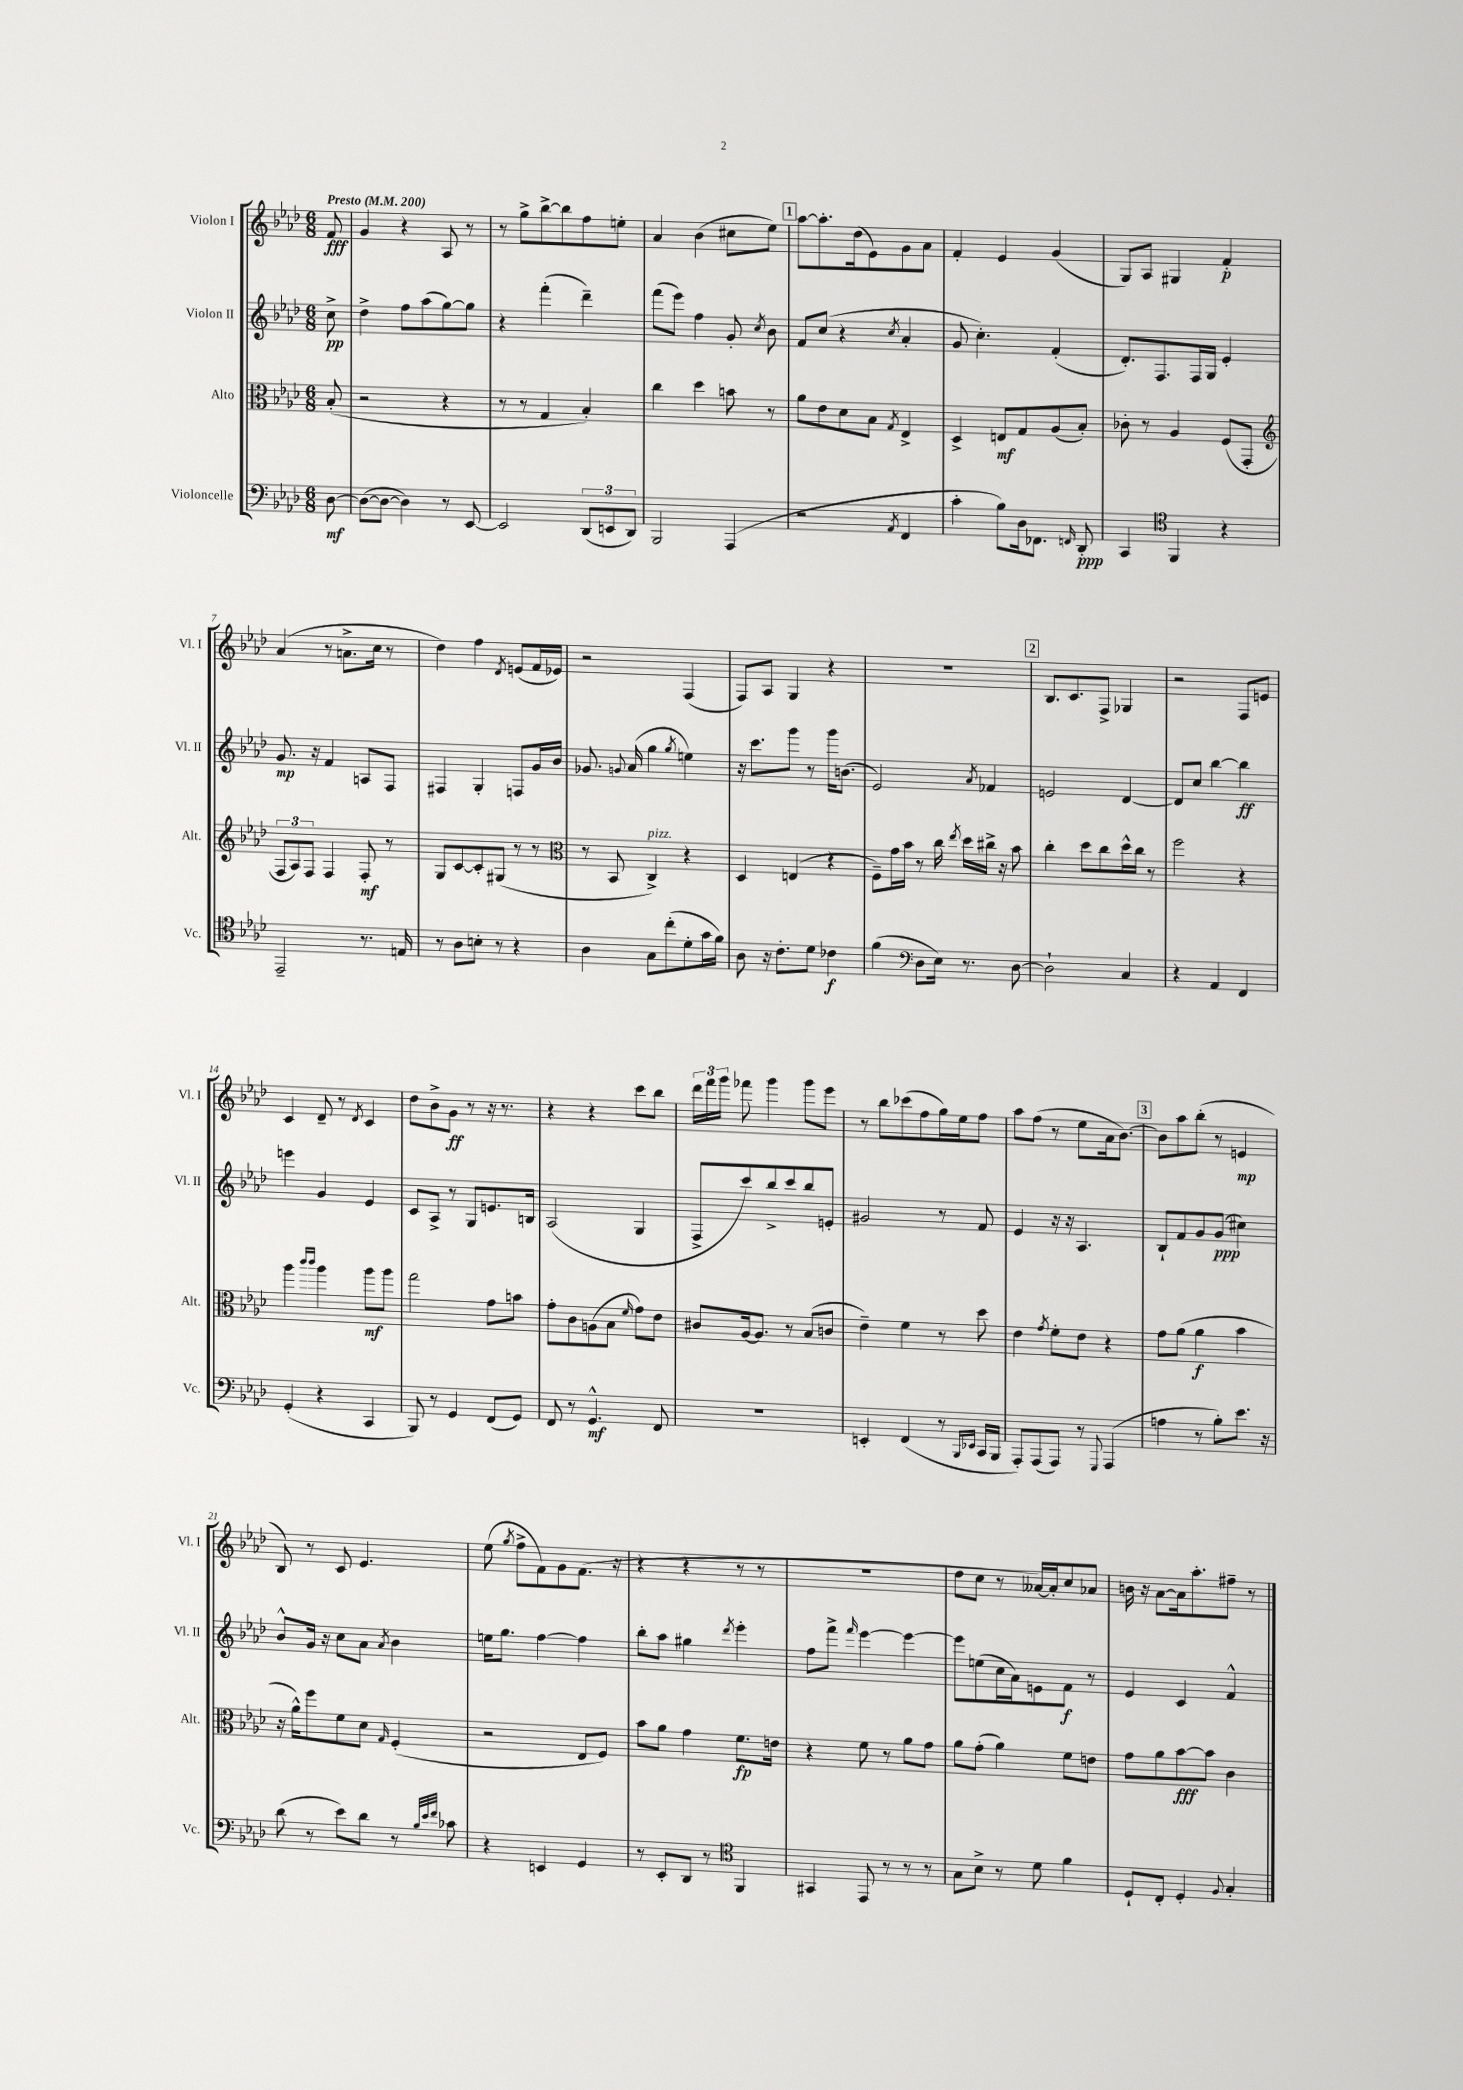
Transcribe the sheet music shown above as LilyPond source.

<<
\new StaffGroup <<
\new Staff = "s0" \with { instrumentName = "Violon I" shortInstrumentName = "Vl. I" } {
    \clef treble \key aes \major \numericTimeSignature \time 6/8 \partial 8 \tempo "Presto" 4 = 200
    \autoBeamOff f'8\fff |
    g'4 r4 aes8 r8 |
    r8 g''8[-> bes''8~-> bes''8 f''8 e''8]-. |
    aes'4 bes'4( cis''8[ ees''8]) |
    \mark \markup { \box "1" } aes''8[~ aes''8.-. des''16( ees'8) g'8 aes'8] |
    f'4-. ees'4 g'4( |
    g8[) aes8] gis4 f'4-.\p |
    aes'4( r8 a'8.[-> c''16] r8 |
    des''4) f''4 \acciaccatura { des'8 } e'8[( f'16 ees'16]) |
    r2 f4( |
    f8[) aes8] g4 r4 |
    R2. |
    \mark \markup { \box "2" } bes8.[ c'8. f8]-> ges4 |
    r2 f8[ e'8] |
    c'4 des'8-- r8 \acciaccatura { des'8 } c'4 |
    des''8[ bes'8-> g'8]\ff r8 r16 r8. |
    r4 r4 c'''8[ bes''8] |
    \tuplet 3/2 { des'''16[ f'''16 g'''16] } fes'''8 g'''4 g'''8[ ees'''8] |
    r8 bes''8[ ces'''8( f''8 g''16) ees''16 f''8] |
    aes''8[ f''8]( r8 ees''8[ aes'16 bes'8.]~) |
    \mark \markup { \box "3" } bes'8[ aes''8 bes''8]-.( r8 e'4\mp |
    bes8) r8 c'8 ees'4. |
    ees''8( \acciaccatura { g''8 } f''8[-> f'8) g'8 f'8.]( r16 |
    r4 r4 r8 r8 |
    R2. |
    des''8[ c''8] r8 aeses'16[~) aeses'16-. c''8 aes'8] |
    b'16 r16 aes'8[~ aes'16 aes''8.-. fis''8]-- r8 \bar "|." |
}
\new Staff = "s1" \with { instrumentName = "Violon II" shortInstrumentName = "Vl. II" } {
    \clef treble \key aes \major \numericTimeSignature \time 6/8 \partial 8
    \autoBeamOff c''8->\pp |
    des''4-> f''8[ aes''8( g''8~) g''8] |
    r4 f'''4-.( des'''4--) |
    f'''8[( ees'''8]) f''4 g'8-. \acciaccatura { c''8 } bes'8 |
    \mark \markup { \box "1" } f'8[ c''8]( r4 \acciaccatura { c''8 } aes'4-. |
    g'8 c''4.-.) f'4-.( |
    des'8.[-.) f8. f16 g16] ees'4-. |
    g'8.\mp r16 f'4 a8[ f8] |
    fis4 g4-. f8[ g'16 bes'16] |
    ges'8. \appoggiatura { g'8 } aes'16( g''4 \acciaccatura { g''8 } e''4) |
    r16 c'''8.[ g'''8] r8 g'''16[ b'8.]( |
    ees'2) \acciaccatura { aes'8 } fes'4 |
    \mark \markup { \box "2" } e'2 des'4~ |
    des'8[ c''8] bes''4~ bes''4\ff |
    e'''4 g'4 ees'4 |
    c'8[ aes8]-> r8 g8[ e'8. b16] |
    aes2( g4 |
    f8[-> c'''8) bes''8-> c'''8 bes''8 e'8]-. |
    gis'2 r8 f'8 |
    ees'4 r16 r16 aes4. |
    \mark \markup { \box "3" } bes8[-! f'8 g'8 g'8]\ppp( cis''4) |
    bes'8[-^ g'16] r16 c''8[ aes'8] \acciaccatura { aes'8 } bes'4 |
    e''16[ g''8.] f''4~ f''4 |
    bes''8[-. aes''8] gis''4 \acciaccatura { des'''8 } ees'''4-. |
    f''8[ f'''8]-> \grace { f'''16 } ees'''4~ ees'''4~ |
    ees'''8[ e''8( c''16 aes'16) e'8 f'8]\f r8 |
    ees'4 c'4 f'4-^ \bar "|." |
}
\new Staff = "s2" \with { instrumentName = "Alto" shortInstrumentName = "Alt." } {
    \clef alto \key aes \major \numericTimeSignature \time 6/8 \partial 8
    \autoBeamOff bes8-.( |
    r2 r4 |
    r8 r8 g4 bes4-.) |
    c''4 des''4 b'8 r8 |
    \mark \markup { \box "1" } aes'8[ ees'8 des'8 bes8] \acciaccatura { g8 } ees4-> |
    des4-> e8[\mf g8 aes8( bes8]-.) |
    ces'8-. r8 aes4 f8[( g,8]-. |
    \clef treble \tuplet 3/2 { f8[ aes8) f8] } f4 f8-.\mf r8 |
    g8[ c'8~ c'8-. gis8]( r8 r8 |
    \clef alto r8 bes,8 c4->^\markup { \italic "pizz." }) r4 |
    des4 e4( r4 |
    f8[--) g'16 bes'16] r8 c''16 \acciaccatura { ees''8 } des''16[ cis''16]-> r16 bes'8 |
    \mark \markup { \box "2" } c''4-. des''8[ c''8 des''16-^ c''16] r8 |
    f''2 r4 |
    aes''4 \grace { c'''16[ c'''16] } aes''4 aes''8[\mf aes''8] |
    g''2 g'8[ b'8] |
    g'8[-. c'8 a8( bes8] \grace { f'16 } g'8[) ees'8] |
    cis'8[ aes16~ aes8.] r8 bes8[( c'8] |
    ees'4--) f'4 r8 des''8 |
    ees'4 \acciaccatura { g'8 } f'8[-. ees'8] r4 |
    \mark \markup { \box "3" } g'8[ aes'8]( aes'4\f bes'4 |
    r16 aes'16[-^) f''8 f'8 des'8] \grace { g16 } f4-.( |
    r2 ees8[ f8]) |
    bes'8[ aes'8] g'4 f'8.[\fp e'16] |
    r4 f'8 r8 aes'8[ g'8] |
    aes'8[ g'8]-.( aes'4) f'8[ e'8] |
    g'8[ aes'8 bes'8~\fff bes'8] c'4 \bar "|." |
}
\new Staff = "s3" \with { instrumentName = "Violoncelle" shortInstrumentName = "Vc." } {
    \clef bass \key aes \major \numericTimeSignature \time 6/8 \partial 8
    \autoBeamOff des8~\mf |
    des8[~( des8]~ des4) r8 ees,8~ |
    ees,2 \tuplet 3/2 { des,8[( e,8 des,8]) } |
    bes,,2 aes,,4( |
    \mark \markup { \box "1" } r2 \acciaccatura { aes,8 } f,4 |
    c'4-. bes8[) des16 fes,8.] \grace { f,16 } des,8-.\ppp |
    c,4 \clef tenor f,4 r4 |
    ees,2-- r8. e16 |
    r8 aes8[ b8]-. r8 r4 |
    aes4 g8[ c''8-.( des'8-. g'16 f'16]) |
    aes8 r16 c'8.[-. des'8] ces'4\f |
    f'4( \clef bass des8[ ees16]) r8. des8~ |
    \mark \markup { \box "2" } des2-! c4 |
    r4 aes,4 f,4 |
    g,4-.( r4 c,4 |
    bes,,8) r8 g,4 f,8[( g,8]) |
    f,8 r8 g,4.-^\mf f,8 |
    R2. |
    e,4-. f,4( r8 \grace { bes,,16[ ees,16] } c,16[ bes,,16] |
    aes,,8[-.) aes,,8( aes,,8]) r8 \appoggiatura { g,,8 } aes,,4( |
    \mark \markup { \box "3" } a4 r8 bes8[-.) ees'8.] r16 |
    des'8( r8 ees'8[) des'8] r8 \grace { bes32[ ees'32 f'32] } ces'8 |
    r4 e,4 g,4 |
    r8 ees,8[-. des,8] r8 \clef tenor f,4 |
    gis,4 ees,8 r8 r8 r8 |
    g8[ bes8]-> r8 des'8 f'4 |
    des8[-! c8]-. des4-. \appoggiatura { f8 } g4-. \bar "|." |
}
>>
>>
